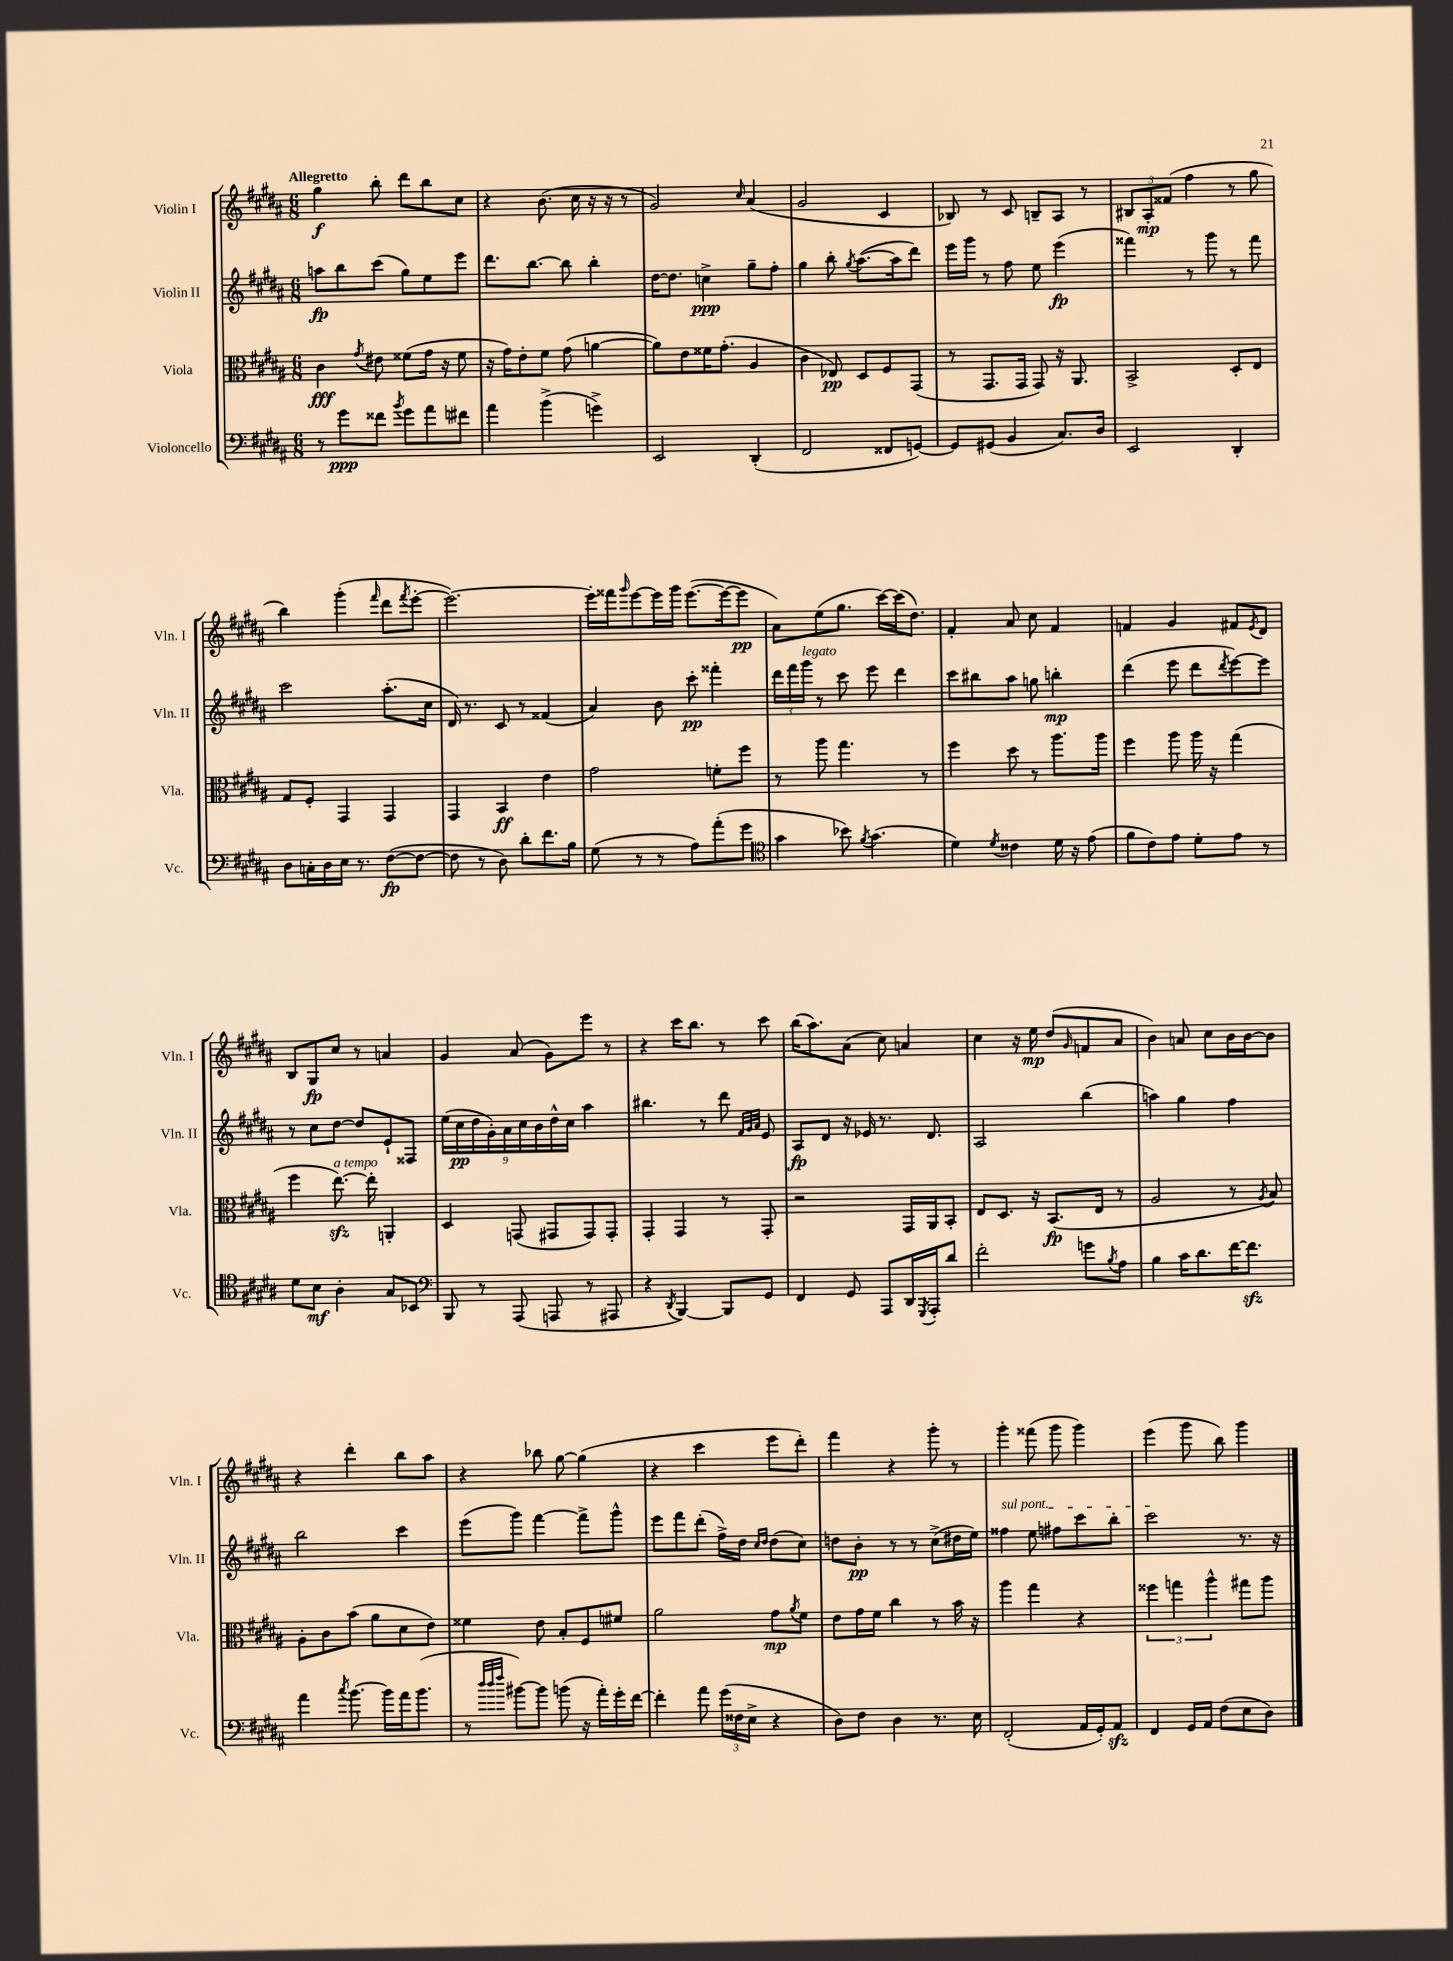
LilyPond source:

<<
\new StaffGroup <<
\new Staff = "s0" \with { instrumentName = "Violin I" shortInstrumentName = "Vln. I" } {
    \clef treble \key b \major \numericTimeSignature \time 6/8 \tempo "Allegretto"
    gis''4\f b''8-. dis'''8 b''8 cis''8 |
    r4 b'8.( cis''16 r16 r16 r8 |
    gis'2) \grace { cis''16 } ais'4( |
    gis'2 cis'4 |
    bes8) r8 cis'8 b8-- ais8 r8 |
    \tuplet 3/2 { bis8 ais8-.\mp fisis'8( } fis''4 r8 gis''8 |
    b''4) gis'''4-.( \grace { fis'''16 } dis'''8 \acciaccatura { fis'''8 } e'''8~-. |
    e'''2.~) |
    e'''16-. fisis'''16 \grace { gis'''16 } e'''8~ e'''16 gis'''16 e'''8.~( e'''16~ e'''8\pp |
    ais'8) e''8( gis''8. cis'''16~) cis'''16( dis''8.) |
    fis'4-. ais'8 cis''8 fis'4 |
    f'4 gis'4 fis'8 \acciaccatura { e'8 } dis'8 |
    b8 gis8\fp cis''8 r8 a'4 |
    gis'4 ais'8( gis'8) e'''8 r8 |
    r4 cis'''16 b''8. r8 cis'''8 |
    b''16( ais''8.) ais'8( cis''8) a'4 |
    cis''4 r16 e''16\mp dis''8( \grace { gis'16 } f'8 ais'8 |
    b'4) a'8 cis''8 b'16 b'16~ b'8 |
    r4 dis'''4-. b''8 ais''8 |
    r4 bes''8 gis''8~ gis''4( |
    r4 cis'''4 e'''8 dis'''8-.) |
    fis'''4 r4 gis'''8-. r8 |
    gis'''4-. fisis'''8( gis'''8 gis'''4) |
    e'''4( gis'''8 b''8) gis'''4 \bar "|." |
}
\new Staff = "s1" \with { instrumentName = "Violin II" shortInstrumentName = "Vln. II" } {
    \clef treble \key b \major \numericTimeSignature \time 6/8
    a''8\fp b''8 cis'''8( gis''8) e''8 e'''8 |
    dis'''8. b''8.~ b''8 b''4-. |
    dis''16~ dis''8. c''4->\ppp gis''8-- fis''8-. |
    gis''4 b''8-. \acciaccatura { gis''8 } ais''8.~( ais''16 dis'''8) |
    e'''16 gis'''16 r8 fis''8 e''8 e'''4\fp( |
    fisis'''4) r8 gis'''8 r8 fisis'''8 |
    cis'''2 ais''8.-.( cis''16 |
    dis'16) r8. cis'8 r8 fisis'4( |
    ais'4) b'8 cis'''8-.\pp fisis'''4-. |
    \tuplet 3/2 { dis'''16 fis'''16 gis'''16^\markup { \italic "legato" } } r8 cis'''8 e'''8 dis'''4 |
    cis'''8 bis''8 ais''8 g''8 b''4-.\mp |
    dis'''4( e'''8 dis'''8 \acciaccatura { dis'''8 } e'''8~) e'''8 |
    r8 cis''8 dis''8~ dis''8 e'8-! fisis8 |
    \tuplet 9/8 { e''16( cis''16\pp dis''16 gis'16-.) ais'16 cis''16 b'16 dis''16-^ cis''16 } ais''4 |
    bis''4. r8 dis'''8 \grace { fis'32 gis'32 ais'32 } e'8 |
    ais8\fp dis'8 r16 ees'16 r8. dis'8. |
    ais2 b''4( |
    a''4) gis''4 fis''4 |
    b''2 cis'''4 |
    e'''8( gis'''8) fis'''4~ fis'''8-> gis'''8-^ |
    e'''8 fis'''8 dis'''8-.( fis''16->) dis''16 \grace { cis''16 dis''16 } dis''8( cis''8) |
    d''8 b'8-.\pp r8 r8 cis''8->( dis''16 e''16) |
    \once \override TextSpanner.bound-details.left.text = \markup { \italic "sul pont." } fisis''4\startTextSpan e''8 fis''8 cis'''8 b''8-. |
    cis'''2\stopTextSpan r8. r16 \bar "|." |
}
\new Staff = "s2" \with { instrumentName = "Viola" shortInstrumentName = "Vla." } {
    \clef alto \key b \major \numericTimeSignature \time 6/8
    cis'4\fff \acciaccatura { gis'8 } eis'8 fisis'8( gis'16 r16 fisis'8 |
    r16 gis'16) e'8-. fis'8 gis'8( a'4~ |
    a'8) e'8 fisis'16 gis'8.-.( ais4 |
    cis'4 ees8\pp) dis8 fis8 gis,8( |
    r8 gis,8. gis,16 gis,8) r16 ais,8. |
    b,2-> dis8-. e8 |
    gis8 fis8-. gis,4 gis,4 |
    gis,4 b,4\ff e'4 |
    gis'2 f'8-. fis''8 |
    r8 ais''8 gis''4. r8 |
    fis''4 dis''8 r8 ais''8. ais''16 |
    fis''4 ais''8 ais''16 r16 gis''4( |
    fis''4 e''8.~\sfz^\markup { \italic "a tempo" }) e''16-. a,4-. |
    dis4 g,8( gis,8 gis,8) gis,8-. |
    gis,4-. gis,4 r8 gis,8-. |
    r2 gis,16 ais,16 b,8-. |
    e8 dis8. r16 b,8.\fp( e16 r8 |
    ais2 r8 \acciaccatura { ais8 } b8) |
    ais8-. cis'8 b'8( ais'8 dis'8 e'8) |
    fisis'4 e'8 b8-. fis8 fis'8 |
    ais'2 gis'8\mp \acciaccatura { ais'8 } fis'8 |
    e'8 gis'16 fis'16 cis''4 r8 b'16 r16 |
    ais''4 gis''4 r4 |
    \tuplet 3/2 { fisis''4 g''4 ais''4-^ } gis''8 ais''8 \bar "|." |
}
\new Staff = "s3" \with { instrumentName = "Violoncello" shortInstrumentName = "Vc." } {
    \clef bass \key b \major \numericTimeSignature \time 6/8
    r8 gis'8\ppp fisis'8 \acciaccatura { b'8 } gis'8 ais'8 fis'8 |
    ais'4 b'4->( g'4->) |
    e,2 dis,4-.( |
    fis,2 fisis,8 g,8~) |
    g,8 gis,8( b,4 cis8.) dis16 |
    e,2 dis,4-. |
    dis8 c16-. dis16 e16 r8. fis8~\fp( fis8~ |
    fis8 r8 dis8) dis'8-. fis'8. b16 |
    gis8( r8 r8 ais8) ais'8-.( gis'8 |
    \clef tenor gis'4 bes'8) \acciaccatura { fis'8 } gis'4.( |
    dis'4) \acciaccatura { dis'8 } cisis'4 dis'16 r16 e'8( |
    fis'8 cis'8) e'8 dis'8-. e'8 r8 |
    dis'8 b8\mf ais4-. gis8 bes,8 |
    \clef bass b,,8 r8 ais,,8( a,,8 r8 ais,,8 |
    r4 \acciaccatura { dis,8 } b,,4~) b,,8 gis,8 |
    fis,4 gis,8 ais,,8 dis,16 \acciaccatura { gis,,8 } ais,,16-. dis'8 |
    fis'2-. g'8 \acciaccatura { b8 } ais8 |
    b4 cis'16 dis'8. fis'16~ fis'8.\sfz |
    ais'4 \acciaccatura { cis''8 } b'8.~ b'16 ais'16 b'8.( |
    r8 \grace { dis''32 dis''32 fis''32 } bis'8~) bis'8 b'8( r16 ais'16-.) gis'16-. fis'16~ |
    fis'4-. ais'8 \tuplet 3/2 { gis'16( fisis16 e16-> } r4 |
    dis8) fis8 dis4 r8. e16 |
    fis,2-.( ais,16 gis,16-.) ais,8\sfz |
    fis,4 gis,16 ais,16 fis8( e8 dis8) \bar "|." |
}
>>
>>
\layout { \context { \Score \remove "Bar_number_engraver" } }
